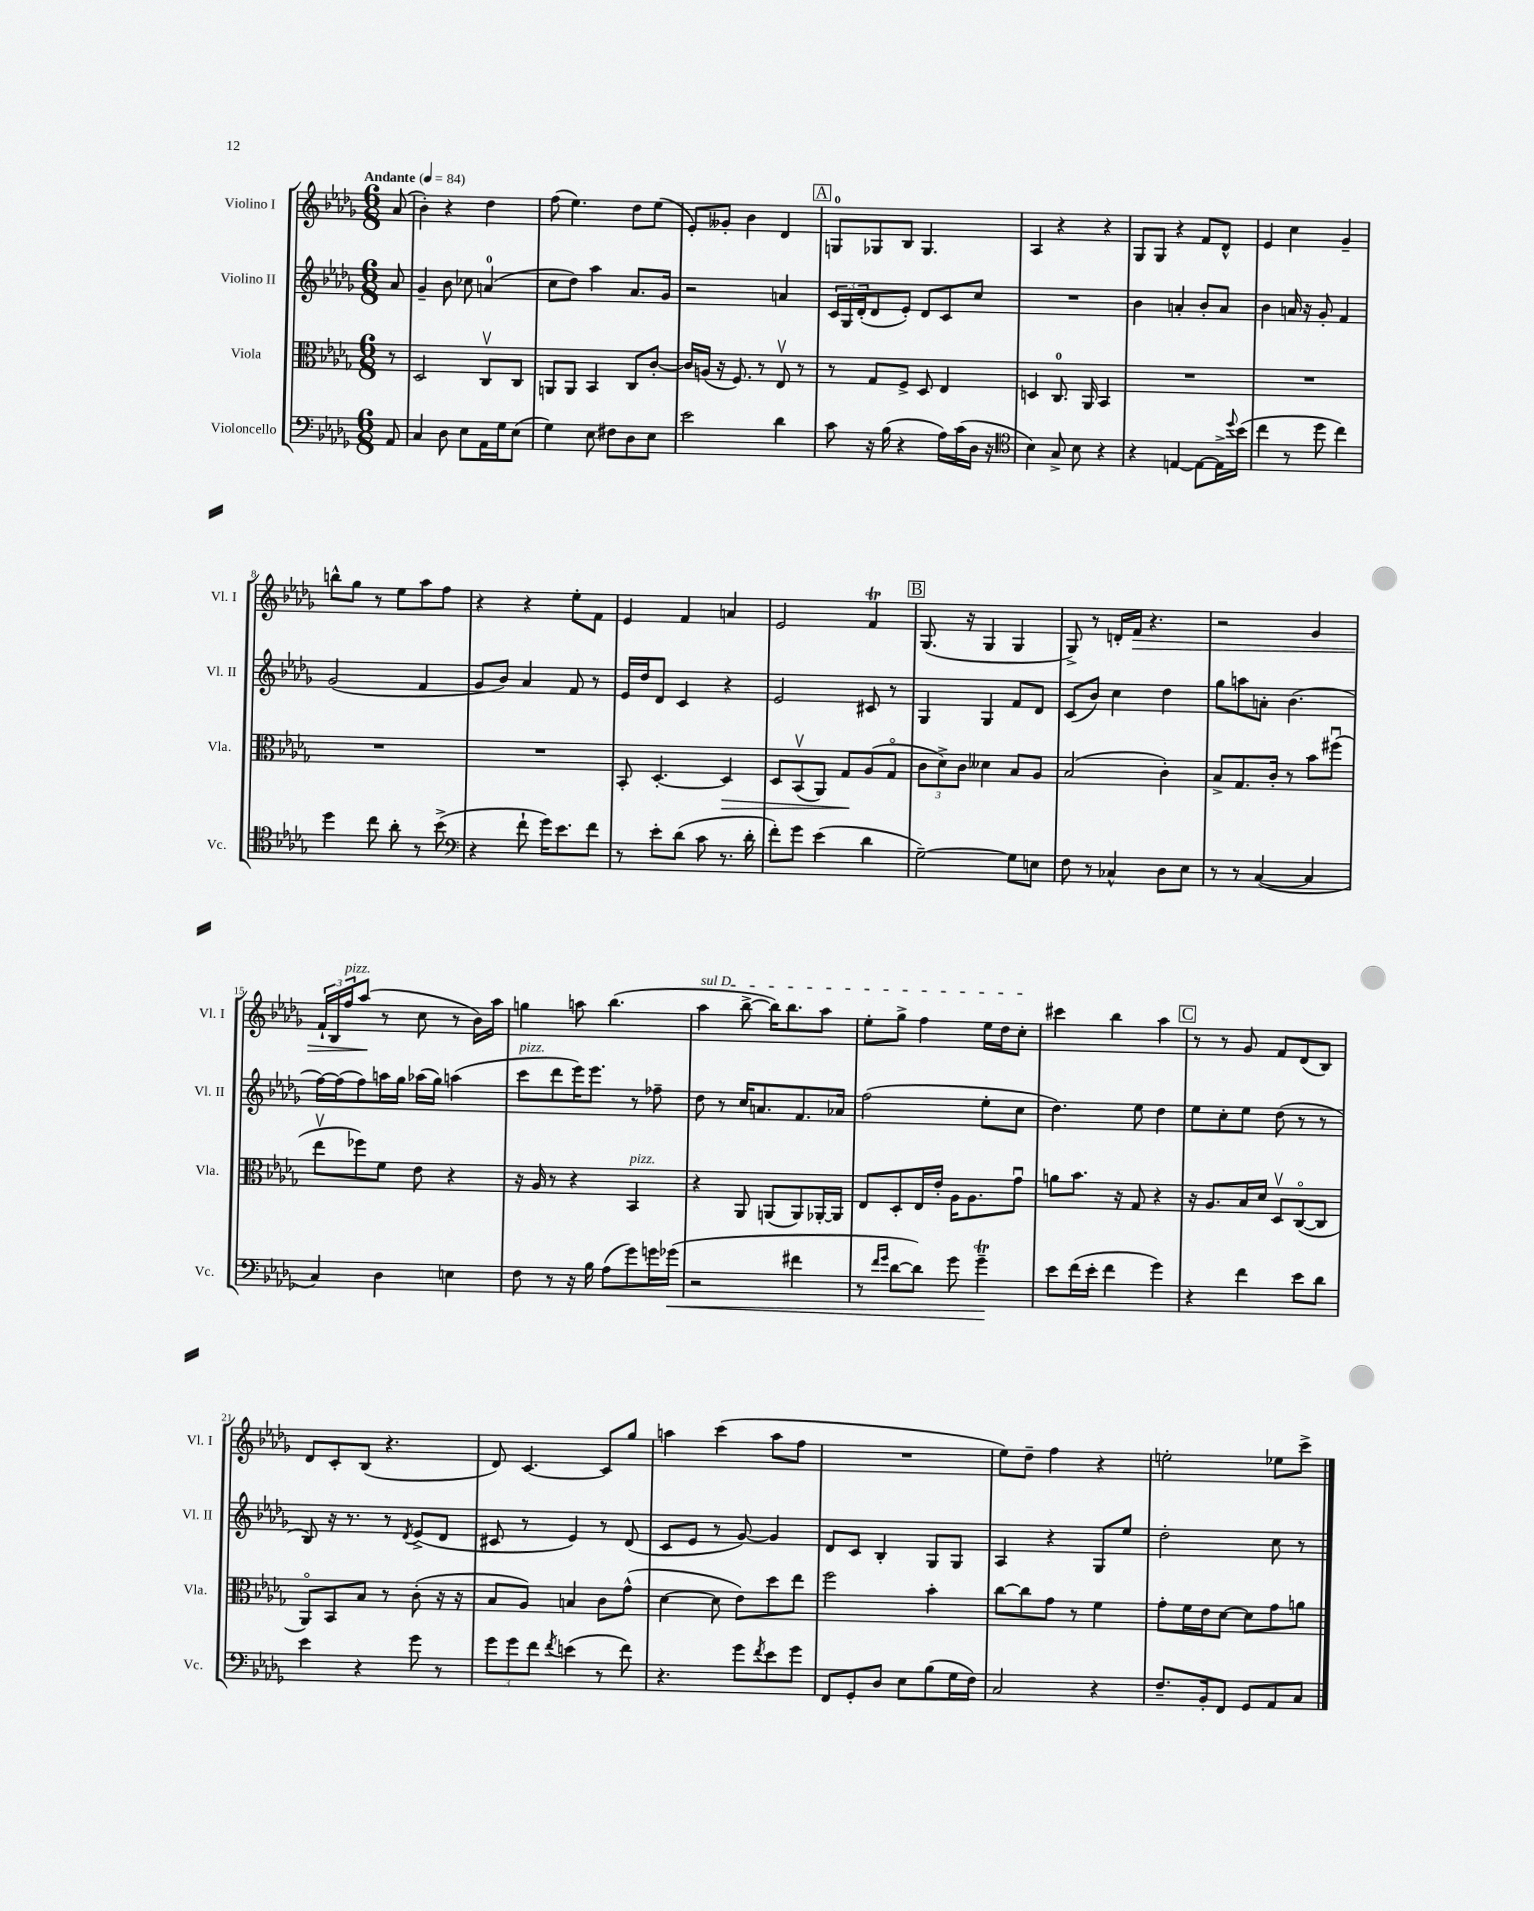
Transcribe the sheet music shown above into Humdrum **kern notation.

**kern	**dynam	**kern	**dynam	**kern	**kern	**dynam
*part4	*part4	*part3	*part3	*part2	*part1	*part1
*staff4	*staff4	*staff3	*staff3	*staff2	*staff1	*staff1
*I"Violoncello	*	*I"Viola	*	*I"Violino II	*I"Violino I	*
*I'Vc.	*	*I'Vla.	*	*I'Vl. II	*I'Vl. I	*
*clefF4	*	*clefC3	*	*clefG2	*clefG2	*
*k[b-e-a-d-g-]	*	*k[b-e-a-d-g-]	*	*k[b-e-a-d-g-]	*k[b-e-a-d-g-]	*
*M6/8	*	*M6/8	*	*M6/8	*M6/8	*
*MM84	*	*MM84	*	*MM84	*MM84	*
=	=	=	=	=	=	=
!	!	!	!	!	!LO:TX:a:B:t=Andante	!
8AA-/	.	8r	.	8a-/	(8a-/	.
=1	=1	=1	=1	=1	=1	=1
4C/	.	2D-/	.	4g-~/	4b-'\)	.
8D-\	.	.	.	8b-\	4r	.
8E-\L	.	.	.	8cc-X\	.	.
16AA-\L	.	8Cv/L	.	(4an/	4dd-\	.
16G-\J	.	.	.	.	.	.
(8E-\J	.	8C/J	.	.	.	.
=2	=2	=2	=2	=2	=2	=2
4G-\)	.	8AAn/L	.	8cc\L	(8ff\	.
.	.	8AA/J	.	8dd-\J)	4.ee-\)	.
8E-\	.	4BB-/	.	4aa-\	.	.
8F#X\L	.	.	.	.	.	.
8D-\	.	8C/L	.	8.a-/L	8dd-\L	.
8E-\J	.	[8c'/J	.	.	(8ee-\J	.
.	.	.	.	16g-/Jk	.	.
=3	=3	=3	=3	=3	=3	=3
2e-\	.	16c/LL]	.	2r	8e-'/L)	.
.	.	(16An/JJ	.	.	.	.
.	.	16r	.	.	8g--X'/J	.
.	.	8.F/)	.	.	.	.
.	.	.	.	.	4b-\	.
.	.	8r	.	.	.	.
4d-\	.	8E-v/	.	4an/	4d-/	.
.	.	8r	.	.	.	.
!!LO:REH:place=s1:t=A
=4	=4	=4	=4	=4	=4	=4
8c\	.	8r	.	24c/LL	8Gn/L	.
.	.	.	.	24G-/	.	.
.	.	.	.	(24d-'/J	.	.
16r	.	8G-/L	.	8d-/	8G-X/	.
(16B-\	.	.	.	.	.	.
4r	.	8F^/J	.	8e-'/J)	8B-/J	.
.	.	8D-/	.	8d-/L	4.G-/	.
16A-\LL)	.	4E-/	.	8c/	.	.
(16c\	.	.	.	.	.	.
16D-\JJ	.	.	.	8cc/J	.	.
16r	.	.	.	.	.	.
=5	=5	=5	=5	=5	=5	=5
*clefC4	*	*	*	*	*	*
4B-\)	.	4Dn/	.	2.r	4A-/	.
8G-^/	.	8.C/	.	.	4r	.
8B-\	.	.	.	.	.	.
.	.	16AA-/	.	.	.	.
4r	.	4BB-/	.	.	4r	.
=6	=6	=6	=6	=6	=6	=6
4r	.	2.r	.	4b-\	8G-/L	.
.	.	.	.	.	8G-/J	.
[4En/	.	.	.	4an'/	4r	.
8E\L_	.	.	.	8b-'/L	8f/L	.
16E^\L]	.	.	.	8a/J	8d-^^/J	.
8qqdd-/	.	.	.	.	.	.
(16b-\JJ	.	.	.	.	.	.
=7	=7	=7	=7	=7	=7	=7
4cc\	.	2.r	.	4b-\	4e-/	.
8r	.	.	.	16an/	4cc\	.
.	.	.	.	16r	.	.
8dd-\	.	.	.	8g-'/	.	.
4cc\)	.	.	.	4f/	4g-~/	.
!!LO:LB:g=z
=8	=8	=8	=8	=8	=8	=8
4dd-\	.	2.r	.	(2g-/	8bbn^^\L	.
.	.	.	.	.	8gg-\J	.
8cc\	.	.	.	.	8r	.
8a-'\	.	.	.	.	8ee-\L	.
8r	.	.	.	4f/	8aa-\	.
(8b-^\	.	.	.	.	8ff\J	.
=9	=9	=9	=9	=9	=9	=9
*clefF4	*	*	*	*	*	*
4r	.	2.r	.	8g-/L	4r	.
.	.	.	.	8b-/J)	.	.
8f`\	.	.	.	4a-/	4r	.
16g-\KL)	.	.	.	.	.	.
8.e-\	.	.	.	.	.	.
.	.	.	.	8f/	8ee-'\L	.
8f\J	.	.	.	8r	8f\J	.
=10	=10	=10	=10	=10	=10	=10
8r	.	8BB-'/	.	16e-/LL	4e-/	.
.	.	.	.	16dd-/J	.	.
8e-'\L	.	[4.D-'/	.	8d-/J	.	.
(8d-\J	.	.	.	4c/	4f/	.
8c\	.	.	.	.	.	.
!	!	!	!LO:HP:b	!	!	!
8.r	.	4D-/]	>	4r	4an/	.
16d-'\	.	.	.	.	.	.
=11	=11	=11	=11	=11	=11	=11
8f'\L)	.	8D-/L	.	2e-/	2e-/	.
8g-\J	.	(8BB-v/	.	.	.	.
(4e-\	.	8AA-/J)	.	.	.	.
.	.	8G-/L	.	.	.	.
4d-\	.	(8A-/	]	8c#X/	4ft/	.
.	.	8G-/J	.	8r	.	.
!!LO:REH:place=s1:t=B
=12	=12	=12	=12	=12	=12	=12
[2G-~\)	.	12c\L	.	4G-/	(8.G-/	.
.	.	12d-^\)	.	.	.	.
.	.	12c\J	.	.	.	.
.	.	.	.	.	16r	.
.	.	4d--X\	.	4G-/	4G-/	.
8G-\L]	.	8B-/L	.	8f/L	4G-/	.
8En\J	.	8A-/J	.	8d-/J	.	.
=13	=13	=13	=13	=13	=13	=13
8F\	.	(2B-/	.	(8c/L	8G-^/)	.
8r	.	.	.	8b-/J)	8r	.
4C-X^^/	.	.	.	4cc\	16dn'/LL	.
!	!	!	!	!	!	!LO:HP:b
.	.	.	.	.	16f/JJ	>
.	.	.	.	.	4.r	.
8D-\L	.	4c'\)	.	4dd-\	.	.
8E-\J	.	.	.	.	.	.
=14	=14	=14	=14	=14	=14	=14
8r	.	8B-^/L	.	8gg-\L	2r	.
8r	.	8.G-/	.	8aan\	.	.
([4C/	.	.	.	8an'\J	.	.
.	.	16c'/Jk	.	.	.	.
.	.	8r	.	(4.b-\	.	.
4C/]	.	8b-\L	.	.	4g-/	.
.	.	(8ff#Xu\J	.	.	.	.
!!LO:LB:g=z
=15	=15	=15	=15	=15	=15	=15
4C/)	.	8ee-v\L	.	[16ff\LL)	24f`/LL	.
.	.	.	.	.	24B-/	.
.	.	.	.	(16ff\J]	.	.
!	!	!	!	!	!LO:TX:a:i:t=pizz.	!
.	.	.	.	.	24ff/J	.
.	.	8ff-X\)	.	8ff\)	(8aa-/J	.
4D-\	.	8f\J	.	16aan\L	8r	]
.	.	.	.	16gg-\JJ	.	.
.	.	8e-\	.	(16aa-X\LL	8cc\	.
.	.	.	.	16gg-\JJ)	.	.
4En\	.	4r	.	(4aan\	8r	.
.	.	.	.	.	16b-\LL)	.
.	.	.	.	.	16aa-\JJ	.
=16	=16	=16	=16	=16	=16	=16
!	!	!	!	!LO:TX:a:i:t=pizz.	!	!
8F\	.	16r	.	8ccc\L	4ggn\	.
.	.	16A-/	.	.	.	.
8r	.	8r	.	8ddd-\	.	.
16r	.	4r	.	16eee-\K)	8aan\	.
16B-\	.	.	.	8.eee-\J	.	.
(8A-\L	.	.	.	.	(4.bb-\	.
!	!	!LO:TX:a:i:t=pizz.	!	!	!	!
8g-\)	.	4BB-/	.	8r	.	.
16gn\L	.	.	.	8ff-X~\	.	.
!	!LO:HP:b	!	!	!	!	!
(16g-X\JJ	<	.	.	.	.	.
=17	=17	=17	=17	=17	=17	=17
!	!	!	!	!	!LO:TX:a:i:t=sul D	!
2r	.	4r	.	8dd-\	4aa-\	.
.	.	.	.	8r	.	.
.	.	8AA-/	.	16cc/KL	[8bb-^\	.
.	.	.	.	8.an/	.	.
.	.	(8AAn/L	.	.	16bb-\KL])	.
.	.	.	.	.	8.bb-\	.
4f#X\	.	8AA/)	.	8.f/	.	.
.	.	[16AA-X'/L	.	.	8aa-\J	.
.	.	16AA-/JJ]	.	16a-X/Jk	.	.
=18	=18	=18	=18	=18	=18	=18
8r	.	8E-/L	.	(2ff\	8ee-'\L	.
16qqf/LL	.	.	.	.	.	.
16qqg-/JJ	.	.	.	.	.	.
[8d-\L	.	8D-'/	.	.	8gg-^\J	.
8d-\J])	.	16E-/L	.	.	4ff\	.
.	.	16e-'/JJ	.	.	.	.
8g-\	.	16A-\KL	.	.	.	.
.	.	8.A-\	.	.	.	.
4g-T~\	.	.	.	8ee-'\L	16ee-\LL	.
.	.	.	.	.	16dd-\J	.
.	.	8g-u\J	.	8cc\J	8cc'\J	.
.	[	.	.	.	.	.
=19	=19	=19	=19	=19	=19	=19
8e-\L	.	8an\L	.	4.dd-\)	4ccc#X\	.
(16f\L	.	8.b-\J	.	.	.	.
16e-'\JJ	.	.	.	.	.	.
4f\	.	.	.	.	4bb-\	.
.	.	16r	.	.	.	.
.	.	8G-/	.	8ee-\	.	.
4g-\)	.	4r	.	4dd-\	4aa-\	.
!!LO:REH:place=s1:t=C
=20	=20	=20	=20	=20	=20	=20
4r	.	16r	.	8ee-\L	8r	.
.	.	8.A-/L	.	.	.	.
.	.	.	.	8cc'\	8r	.
4f\	.	16B-/L	.	8ee-\J	8g-/	.
.	.	16d-/JJ	.	.	.	.
.	.	8D-v/L	.	(8dd-\	8f/L	.
8e-\L	.	([8C/	.	8r	(8d-/	.
8d-\J	.	8C/J]	.	8r	8B-/J)	.
!!LO:LB:g=z
=21	=21	=21	=21	=21	=21	=21
4e-\	.	8AA-/L)	.	8B-/)	8d-/L	.
.	.	8BB-/	.	16r	8c'/	.
.	.	.	.	8.r	.	.
4r	.	8B-/J	.	.	(8B-/J	.
.	.	8r	.	8r	4.r	.
.	.	.	.	8qd-/	.	.
8g-\	.	(8c'\	.	(8e-^/L	.	.
8r	.	16r	.	8d-/J	.	.
.	.	16r	.	.	.	.
=22	=22	=22	=22	=22	=22	=22
12g-\L	.	8B-/L	.	8c#X/	8d-/)	.
12g-\	.	.	.	.	.	.
.	.	8A-/J)	.	8r	[4.c/	.
12f\J	.	.	.	.	.	.
8qf/	.	.	.	.	.	.
(4en\	.	4Bn/	.	4e-/)	.	.
8r	.	8c\L	.	8r	8c/L]	.
8f\)	.	(8g-^^\J	.	(8d-/	8gg-/J	.
=23	=23	=23	=23	=23	=23	=23
4.r	.	[4d-\	.	8c/L	4aan\	.
.	.	.	.	8e-/J	.	.
.	.	8d-\]	.	8r	(4ccc\	.
8g-\L	.	8e-\L)	.	[8g-/)	.	.
8qf/	.	.	.	.	.	.
8e-\	.	8dd-\	.	4g-/]	8aa\L	.
8g-\J	.	8ee-\J	.	.	8ff\J	.
=24	=24	=24	=24	=24	=24	=24
8FF/L	.	2ff\	.	8d-/L	2.r	.
8GG-'/	.	.	.	8c/J	.	.
8D-/J	.	.	.	4B-'/	.	.
8E-\L	.	.	.	.	.	.
(8B-\	.	4b-'\	.	8G-/L	.	.
16G-\L	.	.	.	8G-/J	.	.
16F\JJ)	.	.	.	.	.	.
=25	=25	=25	=25	=25	=25	=25
2C/	.	[8cc\L	.	4A-/	8ee-\L)	.
.	.	8cc\]	.	.	8dd-~\J	.
.	.	8g-\J	.	4r	4ff\	.
.	.	8r	.	.	.	.
4r	.	4f\	.	8G-/L	4r	.
.	.	.	.	8ee-/J	.	.
=26	=26	=26	=26	=26	=26	=26
8.F~/L	.	8g-'\L	.	2dd-'\	2een'\	.
.	.	16f\L	.	.	.	.
16BB-'/k	.	16e-\J	.	.	.	.
8FF/J	.	[8d-\J	.	.	.	.
8GG-/L	.	8d-\L]	.	.	.	.
8AA-/	.	8g-\	.	8cc\	8ee-X\L	.
8C/J	.	8an\J	.	8r	8ccc^\J	.
==	==	==	==	==	==	==
*-	*-	*-	*-	*-	*-	*-
